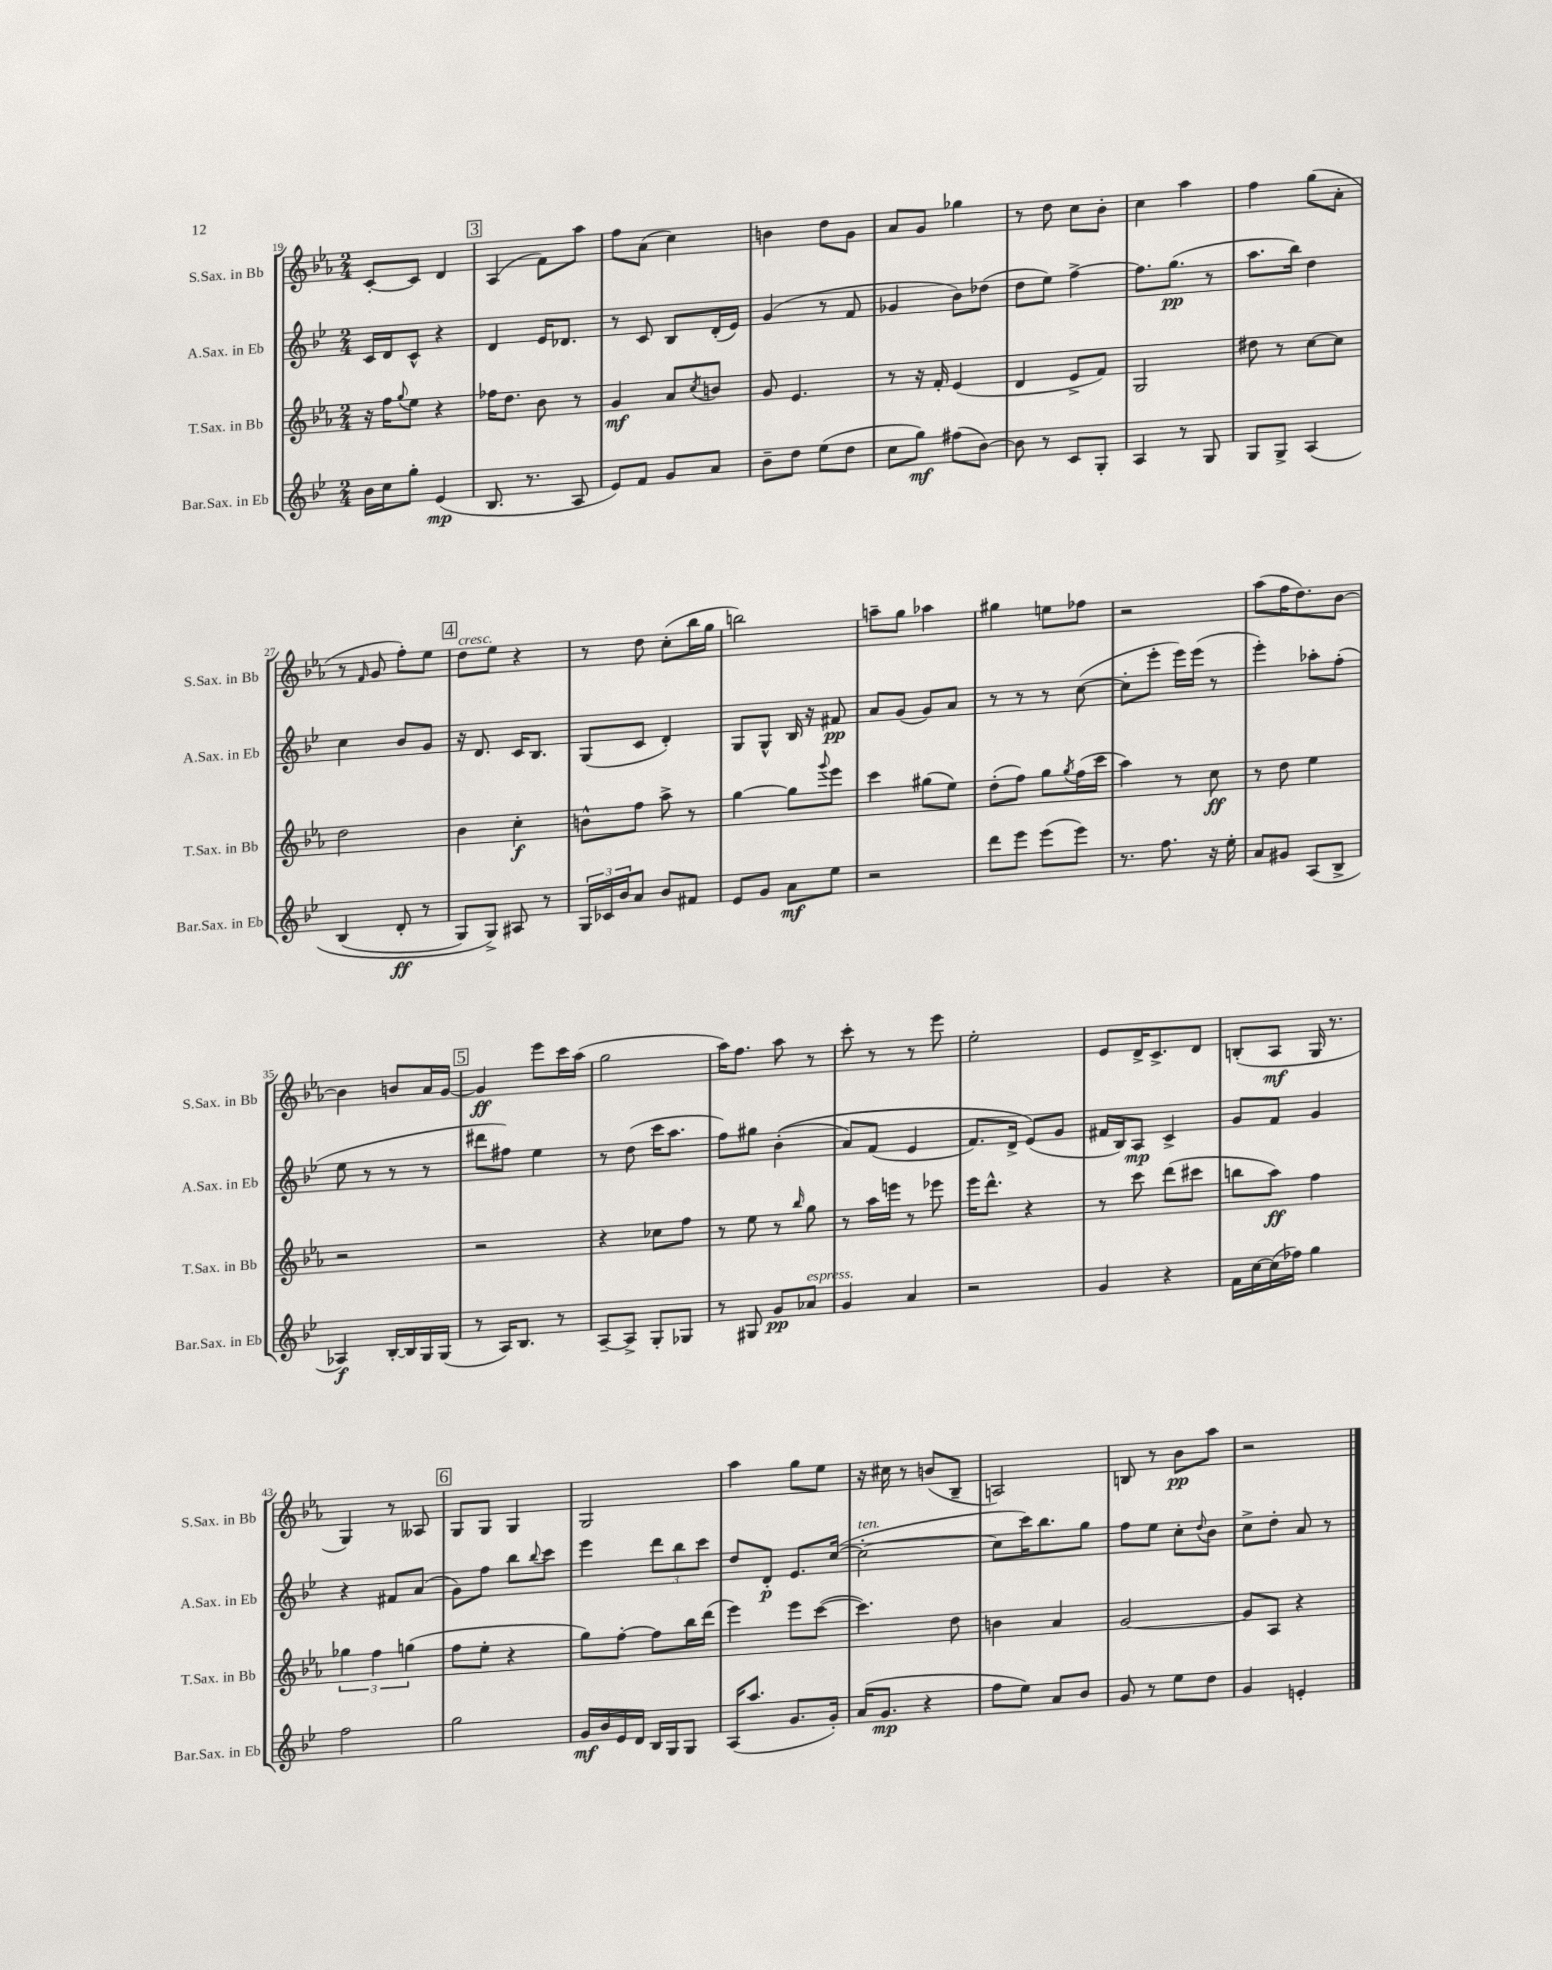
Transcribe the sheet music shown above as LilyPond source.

<<
\new StaffGroup <<
\new Staff = "s0" \with { instrumentName = "S.Sax. in Bb" shortInstrumentName = "S.Sax. in Bb" } {
    \clef treble \key ees \major \numericTimeSignature \time 2/4
    c'8~-. c'8 d'4 |
    \mark \markup { \box "3" } aes4( f'8) aes''8 |
    f''8 aes'8( c''4) |
    b'4 d''8 g'8 |
    aes'8 g'8 ges''4 |
    r8 d''8 c''8 bes'8-. |
    c''4 aes''4 |
    f''4 g''8( aes'8-. |
    r8 \grace { f'16 } g'8 f''8-.) ees''8 |
    \mark \markup { \box "4" } d''8^\markup { \italic "cresc." } ees''8 r4 |
    r8 d''8 c''8-.( bes''16 g''16 |
    b''2) |
    a''8-- g''8 aes''4 |
    gis''4 e''8 fes''8 |
    r2 |
    aes''8( f''16 d''8.) bes'8~ |
    bes'4 b'8 aes'16 g'16~ |
    \mark \markup { \box "5" } g'4\ff ees'''8 c'''16 aes''16( |
    g''2 |
    aes''16) f''8. aes''8 r8 |
    c'''8-. r8 r8 ees'''8 |
    ees''2-. |
    ees'8 d'16-> c'8.-> d'8 |
    b8-.( aes8\mf g16 r8. |
    g4) r8 aeses8 |
    \mark \markup { \box "6" } g8 g8 g4 |
    g2 |
    aes''4 g''8 ees''8 |
    r16 cis''16 r8 b'8( bes8-- |
    a2) |
    b8 r8 bes'8\pp aes''8 |
    r2 \bar "|." |
}
\new Staff = "s1" \with { instrumentName = "A.Sax. in Eb" shortInstrumentName = "A.Sax. in Eb" } {
    \clef treble \key bes \major \numericTimeSignature \time 2/4
    c'16 d'16 c'8-^ r4 |
    \mark \markup { \box "3" } d'4 ees'16 des'8. |
    r8 c'8 bes8 d'16-.( ees'16) |
    g'4( r8 f'8 |
    ges'4 bes'8) des''8( |
    d''8 ees''8) f''4~-> |
    f''8. g''8.\pp( r8 |
    a''8. bes''16) d''4 |
    c''4 bes'8 g'8 |
    \mark \markup { \box "4" } r16 d'8. c'16 bes8. |
    g8( c'8 d'4-.) |
    g8 g8-^ bes16 r16 fis'8\pp |
    a'8 g'8( g'8) a'8 |
    r8 r8 r8 c''8~( |
    c''8-. ees'''8-. ees'''16) ees'''16( r8 |
    ees'''4-.) aes''8-. f''8-.( |
    ees''8 r8 r8 r8 |
    \mark \markup { \box "5" } dis'''8 fis''8) ees''4 |
    r8 d''8( c'''16 a''8. |
    f''8) gis''8 bes'4-.(\( |
    a'8) f'8( ees'4 |
    f'8.) d'16-> ees'8(\) g'8 |
    fis'16 bes16) a8\mp c'4-> |
    g'8 f'8 g'4 |
    r4 fis'8 a'8( |
    \mark \markup { \box "6" } g'8) f''8 bes''8 \appoggiatura { bes''8 } c'''8 |
    ees'''4 \tuplet 3/2 { d'''8 bes''8 c'''8 } |
    d''8 d'8-.\p ees'8. c''16~( |
    c''2~-.^\markup { \italic "ten." } |
    c''8 c'''16) bes''8. g''8 |
    f''8 ees''8 c''8-. \appoggiatura { d''8 } bes'8 |
    c''8-> d''8-. a'8 r8 \bar "|." |
}
\new Staff = "s2" \with { instrumentName = "T.Sax. in Bb" shortInstrumentName = "T.Sax. in Bb" } {
    \clef treble \key ees \major \numericTimeSignature \time 2/4
    r16 f''16 \appoggiatura { g''8 } ees''8 r4 |
    \mark \markup { \box "3" } fes''16 d''8. bes'8 r8 |
    g'4\mf aes'8 \acciaccatura { c''8 } b'8 |
    g'8 ees'4. |
    r8 r16 f'16-. ees'4( |
    d'4 ees'8-> f'8) |
    g2 |
    dis''8 r8 c''8~ c''8 |
    d''2 |
    \mark \markup { \box "4" } bes'4 c''4-.\f |
    b'8-^ f''8 aes''8-> r8 |
    g''4~ g''8 \appoggiatura { g'''8 } ees'''8 |
    c'''4 gis''8( ees''8) |
    d''8-.( f''8) g''8 \acciaccatura { g''8 } f''16( c'''16 |
    aes''4) r8 c''8\ff |
    r8 d''8 ees''4 |
    r2 |
    \mark \markup { \box "5" } r2 |
    r4 ces''8 f''8 |
    r8 ees''8 r8 \grace { bes''16 } g''8 |
    r8 aes''16 e'''16 r8 ees'''8 |
    ees'''16 d'''8.-^ r4 |
    r8 c'''8 d'''8( cis'''8 |
    b''8 aes''8\ff) f''4 |
    \tuplet 3/2 { ges''4 f''4 g''4( } |
    \mark \markup { \box "6" } f''8 ees''8-. r4 |
    g''8) f''8~-. f''8 bes''16 d'''16( |
    ees'''4) ees'''8 c'''8~( |
    c'''4.) d''8 |
    b'4 aes'4 |
    g'2~ |
    g'8 aes8 r4 \bar "|." |
}
\new Staff = "s3" \with { instrumentName = "Bar.Sax. in Eb" shortInstrumentName = "Bar.Sax. in Eb" } {
    \clef treble \key bes \major \numericTimeSignature \time 2/4
    bes'16 c''16 g''8-. ees'4\mp( |
    \mark \markup { \box "3" } bes8. r8. a8 |
    ees'8) f'8 g'8 a'8 |
    bes'8-- d''8 ees''8( d''8 |
    c''8 g''8\mf) fis''8( bes'8~) |
    bes'8 r8 c'8 g8-. |
    a4 r8 g8 |
    g8 g8-> a4\( |
    bes4( d'8-.\ff r8 |
    \mark \markup { \box "4" } g8) g8->\) ais8 r8 |
    \tuplet 3/2 { g16 ces'16 bes'16 } a'8 bes'8 fis'8 |
    ees'8 g'8 a'8\mf ees''8 |
    r2 |
    d'''8 ees'''8 ees'''8( ees'''8) |
    r8. f''8. r16 ees''16-. |
    a'8 gis'8 a8( bes8-> |
    aes4\f) bes16~-. bes16 g16 g16( |
    \mark \markup { \box "5" } r8 a16) bes8. r8 |
    a8~-- a8-> g8-. ges8 |
    r8 gis8 g'8\pp aes'8^\markup { \italic "espress." } |
    g'4 a'4 |
    r2 |
    g'4 r4 |
    f'16 c''16~ c''16( fes''16) g''4 |
    f''2 |
    \mark \markup { \box "6" } g''2 |
    g'16\mf bes'16 ees'16 d'16 bes16 g16 g8 |
    a16( a''8. g'8. g'16-.) |
    a'16( g'8.\mp r4 |
    f''8 ees''8) a'8 bes'8 |
    g'8 r8 ees''8 d''8 |
    g'4 e'4-. \bar "|." |
}
>>
>>
\layout { \context { \Score currentBarNumber = #19 } }
